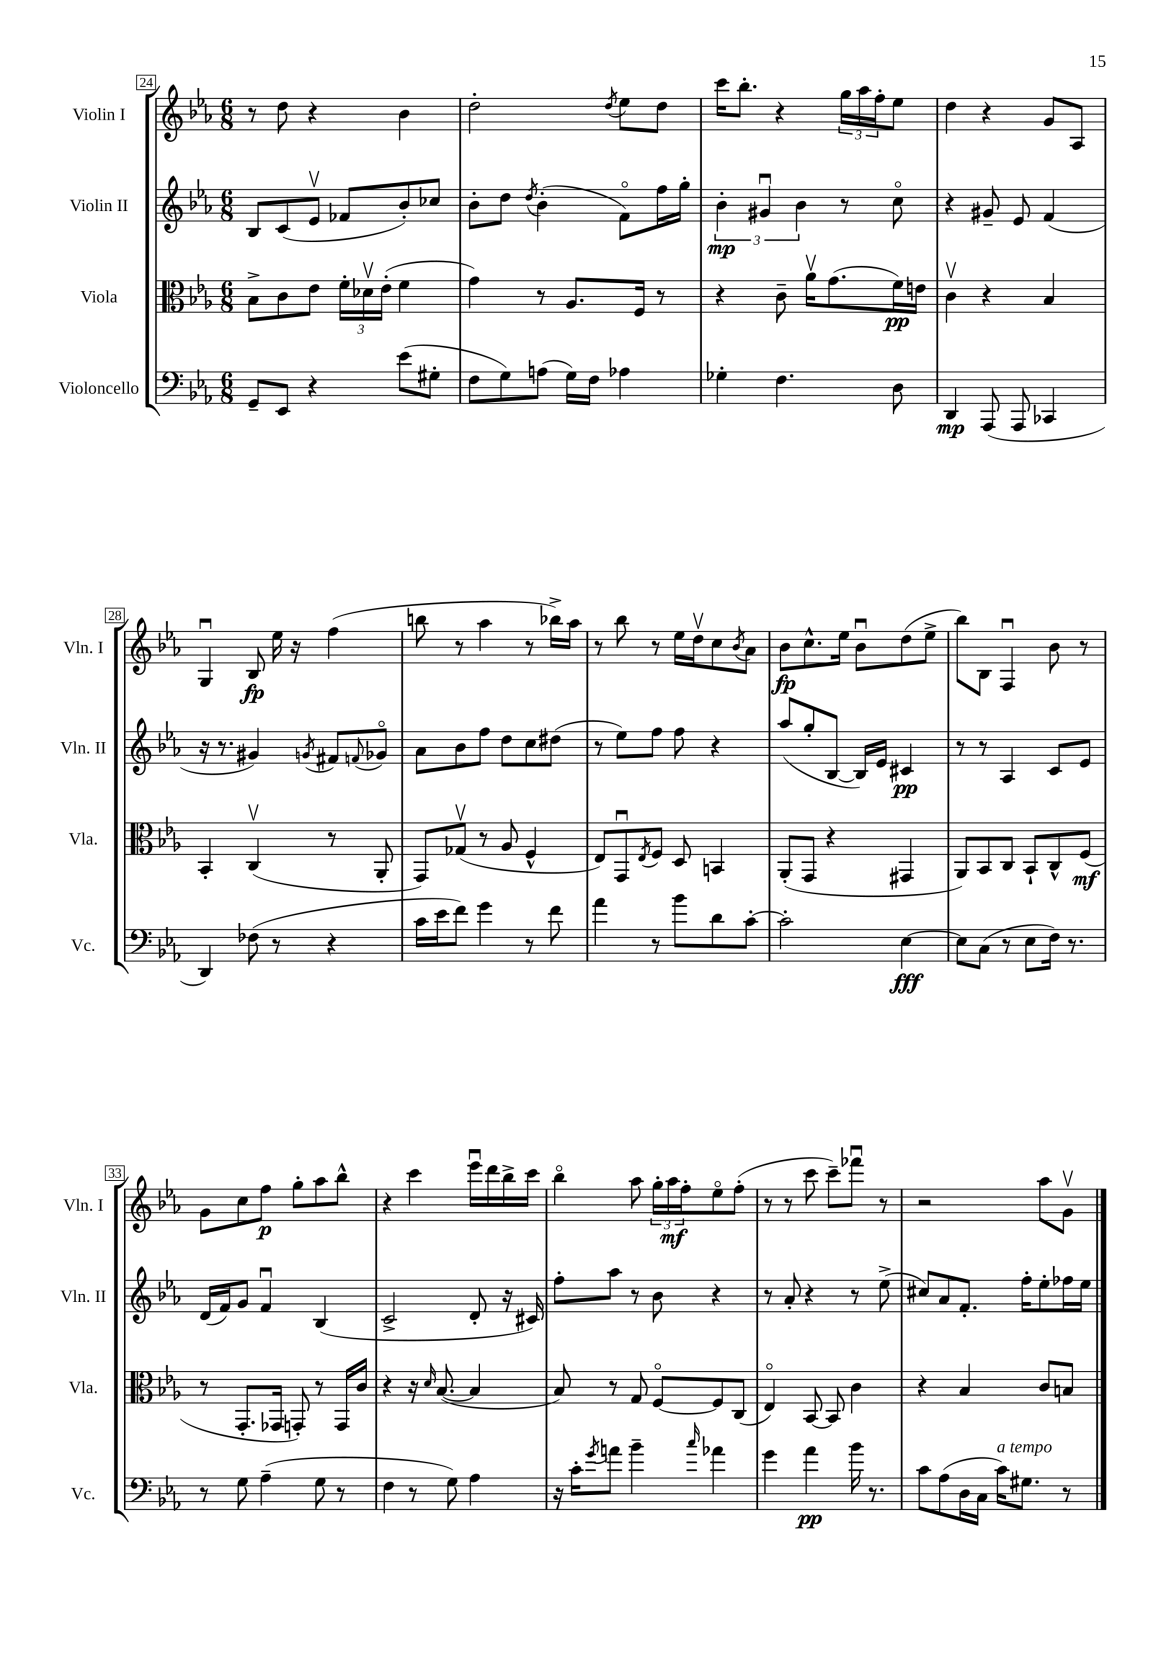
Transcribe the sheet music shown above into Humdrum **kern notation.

**kern	**kern	**kern	**kern
*staff4	*staff3	*staff2	*staff1
*clefF4	*clefC3	*clefG2	*clefG2
*k[b-e-a-]	*k[b-e-a-]	*k[b-e-a-]	*k[b-e-a-]
*M6/8	*M6/8	*M6/8	*M6/8
8GG~/L	8B-^\L	8B-/L	8r
8EE-/J	8c\	(8c/	8dd\
4r	8e-\J	8e-v/J	4r
.	24f'\LL	8f-/L	.
.	24d-v\	.	.
.	(24e-'\JJ	.	.
(8e-\L	4f\	8b-'/)	4b-\
8G#'\J	.	8cc-/J	.
=	=	=	=
8F\L	4g\)	8b-'\L	2dd'\
8G\)	.	8dd\J	.
.	.	8qdd/	.
(8A\J	8r	(4b-'\	.
16G\LL)	8.A-/L	.	.
16F\JJ	.	.	.
.	.	.	8qdd/
4A-\	.	8fo\L)	8ee-\L
.	16F/Jk	.	.
.	8r	16ff\L	8dd\J
.	.	16gg'\JJ	.
=	=	=	=
4G-'\	4r	6b-'\	16ccc\LK
.	.	.	8.bb-'\J
.	.	6g#u/	.
4.F\	8c~\	.	4r
.	.	6b-\	.
.	16a-v\LK	.	.
.	(8.g\	.	.
.	.	8r	24gg\LL
.	.	.	24aa-\
.	.	.	24ff'\J
8D\	16f\L)	8cco\	8ee-\J
.	16e\JJ	.	.
=	=	=	=
4DD/	4cv\	4r	4dd\
(8AAA-/	4r	8g#~/	4r
8AAA-/	.	8e-/	.
4CC-/	4B-/	(4f/	8g/L
.	.	.	8A-/J
=	=	=	=
4DD/)	4BB-'/	16r	4Gu/
.	.	8.r	.
(8F-\	(4Cv/	4g#/)	8B-/
8r	.	.	16ee-\
.	.	.	16r
.	.	8qg/	.
4r	8r	8f#/L	(4ff\
.	.	8qqf/	.
.	8AA-'/	8g-o/J	.
=	=	=	=
16c\LL	8GG/L)	8a-\L	8bb\
16e-\J	.	.	.
8f\J)	(8G-v/J	8b-\	8r
4g\	8r	8ff\J	4aa-\
.	8A-/	8dd\L	.
8r	4F^^/	8cc\	8r
8f\	.	(8dd#\J	16bb-^\LL)
.	.	.	16aa-\JJ
=	=	=	=
4a-\	8E-/L)	8r	8r
.	8GGu/	8ee-\L)	8bb-\
.	8qE-/	.	.
8r	8F/J	8ff\J	8r
8b-\L	8D/	8ff\	16ee-\LL
.	.	.	16ddv\J
8d\	4BB/	4r	8cc\
.	.	.	8qb-/
[8c'\J	.	.	8a-\J
=	=	=	=
2c'\]	(8AA-'/L	(8aa-/L	8b-\L
.	8GG/J	8gg'/	8.cc^^\
.	4r	[8B-/J	.
.	.	.	16ee-\Jk
.	.	16B-/]LL)	8b-u\L
.	.	16e-/JJ	.
[4E-\	4GG#/	4c#/	(8dd\
.	.	.	8ee-^\J
=	=	=	=
8E-\]L	8AA-/L)	8r	8bb-\L)
(8C\J	8BB-/	8r	8B-\J
8r	8C/J	4A-/	4Fu/
8E-\L	8BB-`/L	.	.
16F\Jk)	8C^^/	8c/L	8b-\
8.r	.	.	.
.	(8F/J	8e-/J	8r
=	=	=	=
8r	8r	(16d/LL	8g\L
.	.	16f/J)	.
8G\	8.GG'/L	8g/J	8cc\
(4A-~\	.	4fu/	8ff\J
.	16GG-/Jk	.	.
.	8GG'/)	.	8gg'\L
8G\	8r	(4B-/	8aa-\
8r	16GG/LL	.	8bb-^^\J
.	16c/JJ	.	.
=	=	=	=
4F\	4r	2c^/	4r
8r	16r	.	4ccc\
.	16qqd/	.	.
.	([8.B-/	.	.
8G\)	.	.	.
4A-\	4B-/]	8d'/	16eee-u\LL
.	.	.	16ddd\
.	.	16r	16bb-^\
.	.	16c#/)	16ccc\JJ
=	=	=	=
16r	8B-/)	8ff'\L	4bb-o\
16c'\LK	.	.	.
8qg/	.	.	.
8a\J	8r	8aa-\J	.
4b-~\	8G/	8r	8aa-\
.	[8Fo/L	8b-\	24gg'\LL
.	.	.	24aa-\
.	.	.	24ff'\J
16qqcc/	.	.	.
4a-\	8F/]	4r	8ee-o\
.	(8C/J	.	(8ff'\J
=	=	=	=
4g\	4E-o/)	8r	8r
.	.	8a-'/	8r
4a-\	[8BB-/	4r	8ccc\
.	8BB-/]	.	8ccc~\L)
16b-\	4c\	8r	8fff-u\J
8.r	.	.	.
.	.	(8ee-^\	8r
=	=	=	=
8c\L	4r	8cc#/L)	2r
(8A-\	.	8a-/	.
16D\L	4B-/	8.f'/J	.
16C\JJ	.	.	.
16c\LK)	.	.	.
8.G#\J	.	16ff'\LK	.
.	8c/L	8ee-'\	8aa-\L
8r	8B/J	16ff-\L	8gv\J
.	.	16ee-\JJ	.
==	==	==	==
*-	*-	*-	*-
